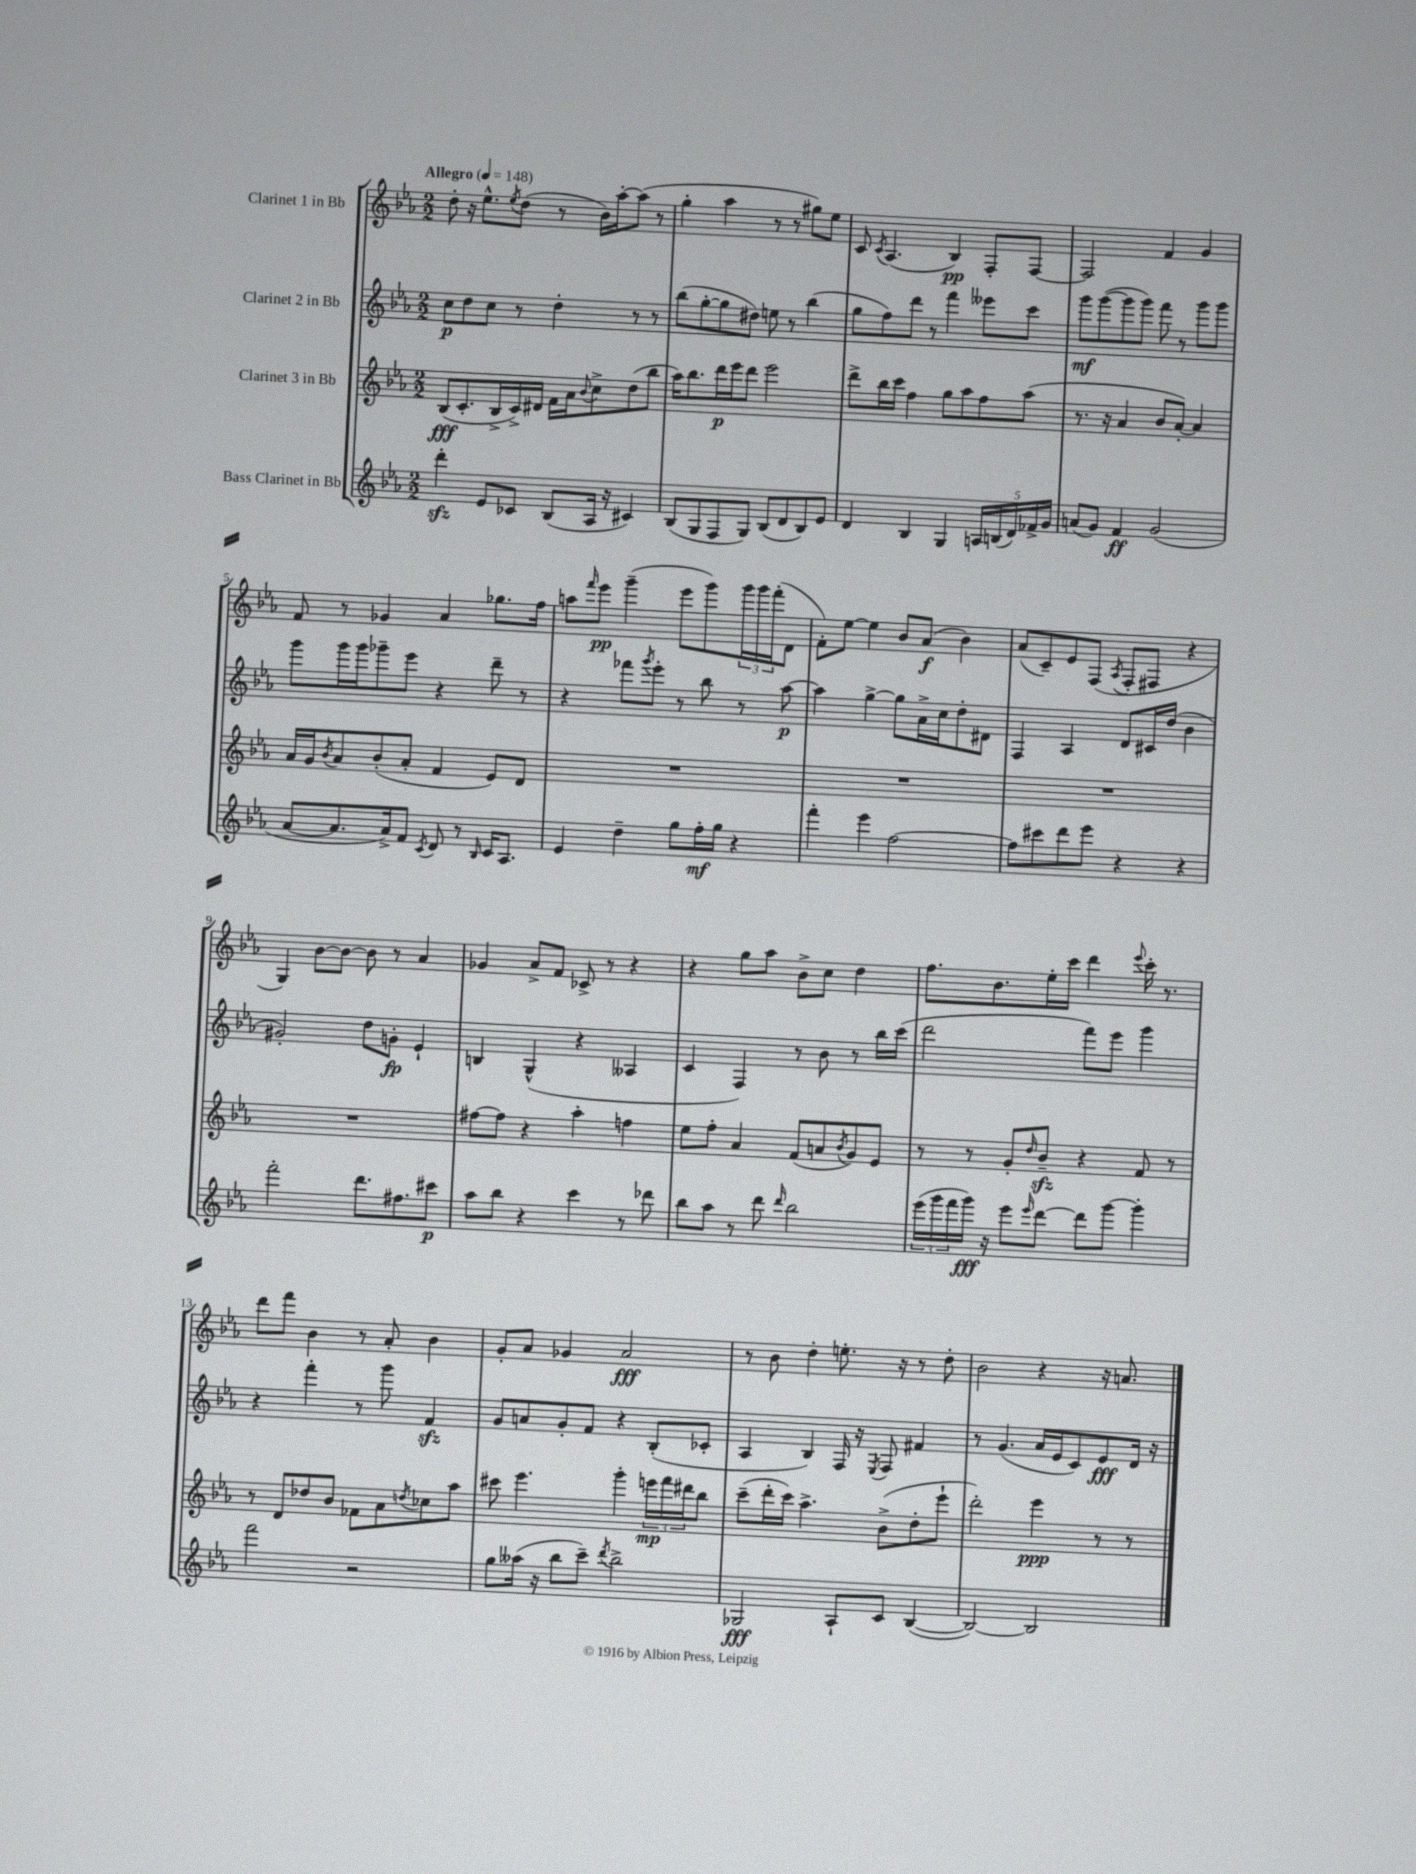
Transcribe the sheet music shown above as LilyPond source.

<<
\new StaffGroup <<
\new Staff = "s0" \with { instrumentName = "Clarinet 1 in Bb" } {
    \clef treble \key ees \major \numericTimeSignature \time 2/2 \tempo "Allegro" 4 = 148
    d''8-. r16 ees''8.-^ \acciaccatura { ees''8 } d''8( r8 bes'16) aes''16~-. aes''8( r8 |
    g''4-. aes''4 r8 r8 gis''8) ees''8 |
    c'8 \acciaccatura { c'8 } aes4.( bes4\pp) f8-. f8~ |
    f2 f'4 g'4 |
    f'8 r8 ges'4 aes'4 ges''8. f''16 |
    a''8 \grace { f'''16 } ees'''8\pp g'''4--( ees'''8 g'''8) \tuplet 3/2 { g'''16 g'''16 f'''16-.( } d'8 |
    f'8-.) ees''8~ ees''4 bes'8 aes'8\f( bes'4) |
    aes'8( c'8--) ees'8 f8( \acciaccatura { aes8 } f8-. fis8 r4 |
    g4) bes'8~ bes'8~ bes'8 r8 aes'4 |
    ges'4 aes'8-> f'8 ces'8-> r8 r4 |
    r4 g''8 aes''8 bes'8-> c''8 d''4 |
    f''8. bes'8. ees''16-. c'''16 d'''4 \appoggiatura { ees'''8 } c'''16-. r8. |
    d'''8 f'''8 bes'4 r8 aes'8-. bes'4 |
    g'8-. aes'8 ges'4 aes'2\fff |
    r8 bes'8 d''4-. e''8.-. r16 r8 d''8-. |
    bes'2 r4 r16 a'8. \bar "|." |
}
\new Staff = "s1" \with { instrumentName = "Clarinet 2 in Bb" } {
    \clef treble \key ees \major \numericTimeSignature \time 2/2
    c''8\p d''8 c''8 r8 d''4-. r8 r8 |
    bes''8( g''8~-. g''8 dis''8) e''8 r8 bes''4( |
    g''8 f''8) d'''8 r8 f'''4 eeses'''8 c'''8 |
    g'''8\mf g'''8~( g'''8 g'''8) f'''8 r8 g'''8 g'''8 |
    g'''8 g'''16 g'''16 ges'''8-- ees'''8 r4 d'''8-- r8 |
    r4 fes'''8 \acciaccatura { g'''8 } ees'''8-. r8 bes''8 r8 aes''8~\p |
    aes''4 g''4~-> g''8 aes'16-> c''16 d''8-. dis'8 |
    f4 aes4 d'8 cis'16 d''16( bes'4 |
    gis'2-.) d''8 g'8-.\fp ees'4-! |
    b4 g4-^( r4 aeses4 |
    c'4 f4) r8 bes'8 r8 bes''16 c'''16( |
    d'''2 f'''8) ees'''8 g'''4 |
    r4 f'''4-. r8 g'''8 f'4\sfz |
    g'8 a'8 g'8-. f'8 r4 bes8-.( ces'8-. |
    aes4 bes4) f16 r16 \acciaccatura { ees8 } f8 fis'4 |
    r8 g'4.( aes'16 ees'16 c'8) ees'8\fff d'16 r16 \bar "|." |
}
\new Staff = "s2" \with { instrumentName = "Clarinet 3 in Bb" } {
    \clef treble \key ees \major \numericTimeSignature \time 2/2
    bes8\fff( c'8.-. bes16-> c'16->) dis'16 f'16 aes'16 \appoggiatura { bes'8 } c''8-> d''8( bes''8 |
    aes''16) bes''8. d'''16\p ees'''16 d'''8 ees'''2 |
    d'''8-> bes''16 c'''16 f''4 g''8 aes''8 f''8 aes''8( |
    r8. r16 aes'4 bes'8 aes'8~-.) aes'4 |
    aes'16 g'16 \acciaccatura { bes'8 } aes'8 bes'8-.( aes'8-. f'4 ees'8) d'8 |
    R1 |
    R1 |
    R1 |
    R1 |
    fis''8~ fis''8 r4 aes''4-. f''4 |
    ees''8 f''8-. aes'4 f'8( a'8 \acciaccatura { bes'8 } g'8) ees'8 |
    r8 r8 g'8-. \grace { d''16 } bes'8--\sfz r4 f'8 r8 |
    r8 d'8 des''8 bes'8 fes'8 aes'8 \acciaccatura { d''8 } ces''8 aes''8 |
    cis'''8 ees'''4. g'''4-. \tuplet 3/2 { e'''16\mp f'''16 dis'''16 } bes''8 |
    c'''8--( d'''16-. c'''16) aes''4.-> bes'8->( d''8-. ees'''8-! |
    d'''2-.) ees'''4\ppp r8 r8 \bar "|." |
}
\new Staff = "s3" \with { instrumentName = "Bass Clarinet in Bb" } {
    \clef treble \key ees \major \numericTimeSignature \time 2/2
    d'''4-.\sfz ees'8 ces'8 bes8( aes16 r16 cis'4) |
    bes8( g8 f8 g8) bes8( d'8 bes8) ees'8 |
    d'4 bes4 g4 \tuplet 5/4 { a16 b16( d'16) fes'16-> g'16 } |
    a'8( g'8) f'4\ff g'2( |
    aes'8~ aes'8. aes'16->) f'8 \acciaccatura { c'8 } d'8 r8 \grace { bes16 } c'16 aes8. |
    ees'4 d''4-- g''8 f''16-.\mf g''16 r4 |
    f'''4-. ees'''4 f''2~ |
    f''8 cis'''8 d'''8 ees'''8 r4 r4 |
    f'''2-. d'''8. fis''8. cis'''8\p |
    aes''8 bes''8 r4 c'''4 r8 des'''8 |
    bes''8 aes''8 r8 d'''8 \grace { d'''16 } bes''2 |
    \tuplet 3/2 { ees'''16( g'''16 f'''16 } g'''16\fff) r16 ees'''8 \grace { ees'''16 } d'''8~ d'''8 g'''8~ g'''4-. |
    f'''2 r2 |
    g''8 aeses''16( r16 bes''8 c'''8--) \acciaccatura { d'''8 } bes''2-> |
    ges2\fff aes8-! c'8 bes4~( |
    bes2~) bes2 \bar "|." |
}
>>
>>
